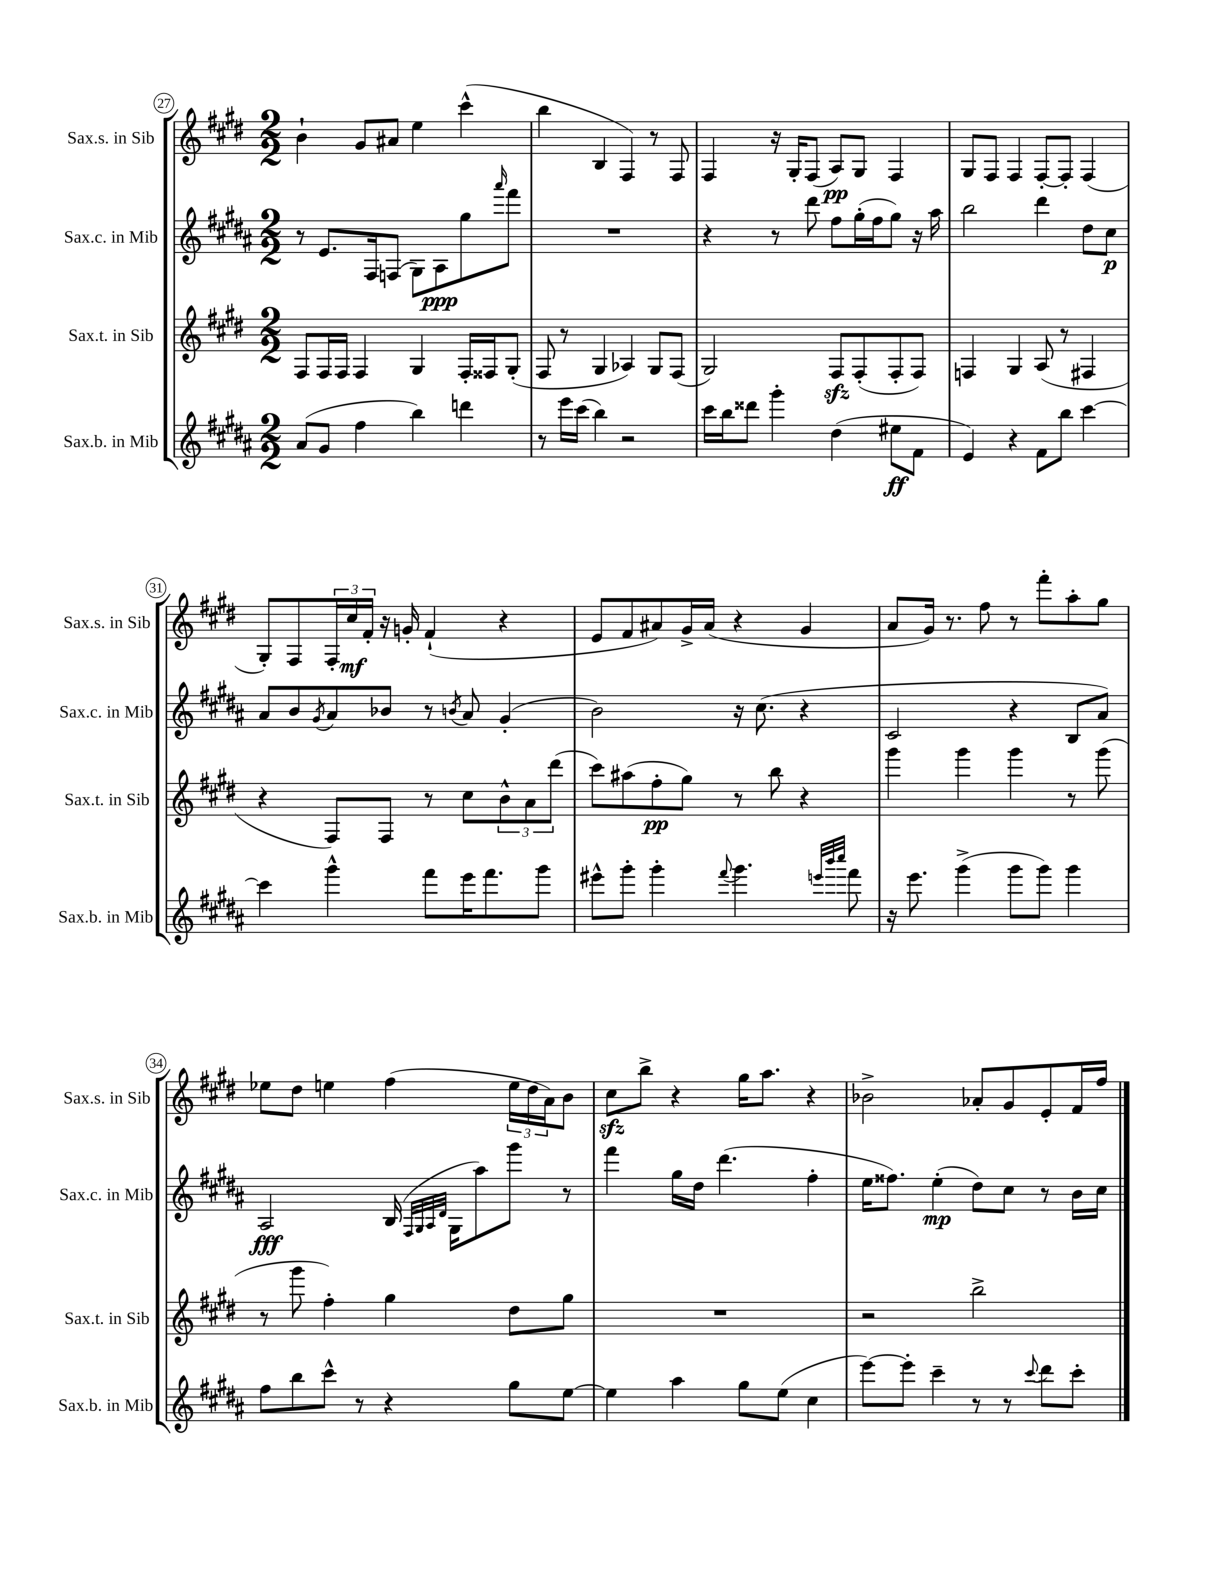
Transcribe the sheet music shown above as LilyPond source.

<<
\new StaffGroup <<
\new Staff = "s0" \with { instrumentName = "Sax.s. in Sib" shortInstrumentName = "Sax.s. in Sib" } {
    \clef treble \key e \major \numericTimeSignature \time 2/2
    b'4-! gis'8 ais'8 e''4 cis'''4-^( |
    b''4 b4 fis4) r8 fis8 |
    fis4 r16 gis16-. fis8( a8\pp) gis8 fis4 |
    gis8 fis8 fis4 fis8~-. fis8-. fis4( |
    gis8-.) fis8 \tuplet 3/2 { fis16-. cis''16\mf fis'16-. } r16 g'16-. fis'4-!( r4 |
    e'8 fis'8 ais'8) gis'16-> ais'16( r4 gis'4 |
    a'8 gis'16) r8. fis''8 r8 fis'''8-. a''8-. gis''8 |
    ees''8 dis''8 e''4 fis''4( \tuplet 3/2 { e''16 dis''16 a'16) } b'8 |
    cis''8\sfz b''8-> r4 gis''16 a''8. r4 |
    bes'2-> aes'8-. gis'8 e'8-. fis'16 fis''16 \bar "|." |
}
\new Staff = "s1" \with { instrumentName = "Sax.c. in Mib" shortInstrumentName = "Sax.c. in Mib" } {
    \clef treble \key b \major \numericTimeSignature \time 2/2
    r8 e'8. fis16 f8( gis8) ais8\ppp gis''8 \grace { ais'''16 } fis'''8 |
    R1 |
    r4 r8 dis'''8 fis''8 gis''16-.( fis''16 gis''8) r16 ais''16 |
    b''2 dis'''4 dis''8 cis''8\p |
    ais'8 b'8 \acciaccatura { gis'8 } ais'8 bes'8 r8 \acciaccatura { b'8 } ais'8 gis'4-.( |
    b'2) r16 cis''8.( r4 |
    cis'2 r4 b8 ais'8) |
    ais2\fff b16( \grace { fis32 gis32 ais32 dis'32 } gis16 ais''8) gis'''8 r8 |
    fis'''4 gis''16 dis''16 dis'''4.( fis''4-. |
    e''16 fisis''8.) e''4-.\mp( dis''8) cis''8 r8 b'16 cis''16 \bar "|." |
}
\new Staff = "s2" \with { instrumentName = "Sax.t. in Sib" shortInstrumentName = "Sax.t. in Sib" } {
    \clef treble \key e \major \numericTimeSignature \time 2/2
    fis8 fis16 fis16 fis4 gis4 fis16-. fisis16 gis8-.( |
    fis8 r8 gis4 aes4) gis8 fis8( |
    gis2) fis8\sfz fis8-.( fis8-. fis8) |
    f4 gis4 a8( r8 fis4 |
    r4 fis8) fis8 r8 cis''8 \tuplet 3/2 { b'8-^ a'8 dis'''8( } |
    cis'''8) ais''8( fis''8-.\pp gis''8) r8 b''8 r4 |
    gis'''4 gis'''4 gis'''4 r8 gis'''8( |
    r8 gis'''8 fis''4-.) gis''4 dis''8 gis''8 |
    R1 |
    r2 b''2-> \bar "|." |
}
\new Staff = "s3" \with { instrumentName = "Sax.b. in Mib" shortInstrumentName = "Sax.b. in Mib" } {
    \clef treble \key b \major \numericTimeSignature \time 2/2
    ais'8( gis'8 fis''4 b''4) d'''4 |
    r8 e'''16 cis'''16( b''4) r2 |
    cis'''16 b''16 disis'''8 gis'''4-. dis''4( eis''8\ff fis'8 |
    e'4) r4 fis'8 b''8 cis'''4~ |
    cis'''4 gis'''4-^ fis'''8 e'''16 fis'''8. gis'''8 |
    eis'''8-^ gis'''8-. gis'''4-. \appoggiatura { fis'''8 } gis'''4. \grace { e'''32 b'''32 cis''''32 } fis'''8 |
    r16 e'''8. gis'''4->( gis'''8 gis'''8) gis'''4 |
    fis''8 b''8 cis'''8-^ r8 r4 gis''8 e''8~ |
    e''4 ais''4 gis''8 e''8( cis''4 |
    e'''8~) e'''8-. cis'''4-- r8 r8 \appoggiatura { cis'''8 } dis'''8 cis'''8-. \bar "|." |
}
>>
>>
\layout { \context { \Score currentBarNumber = #27 \override BarNumber.stencil = #(make-stencil-circler 0.1 0.3 ly:text-interface::print) } }
